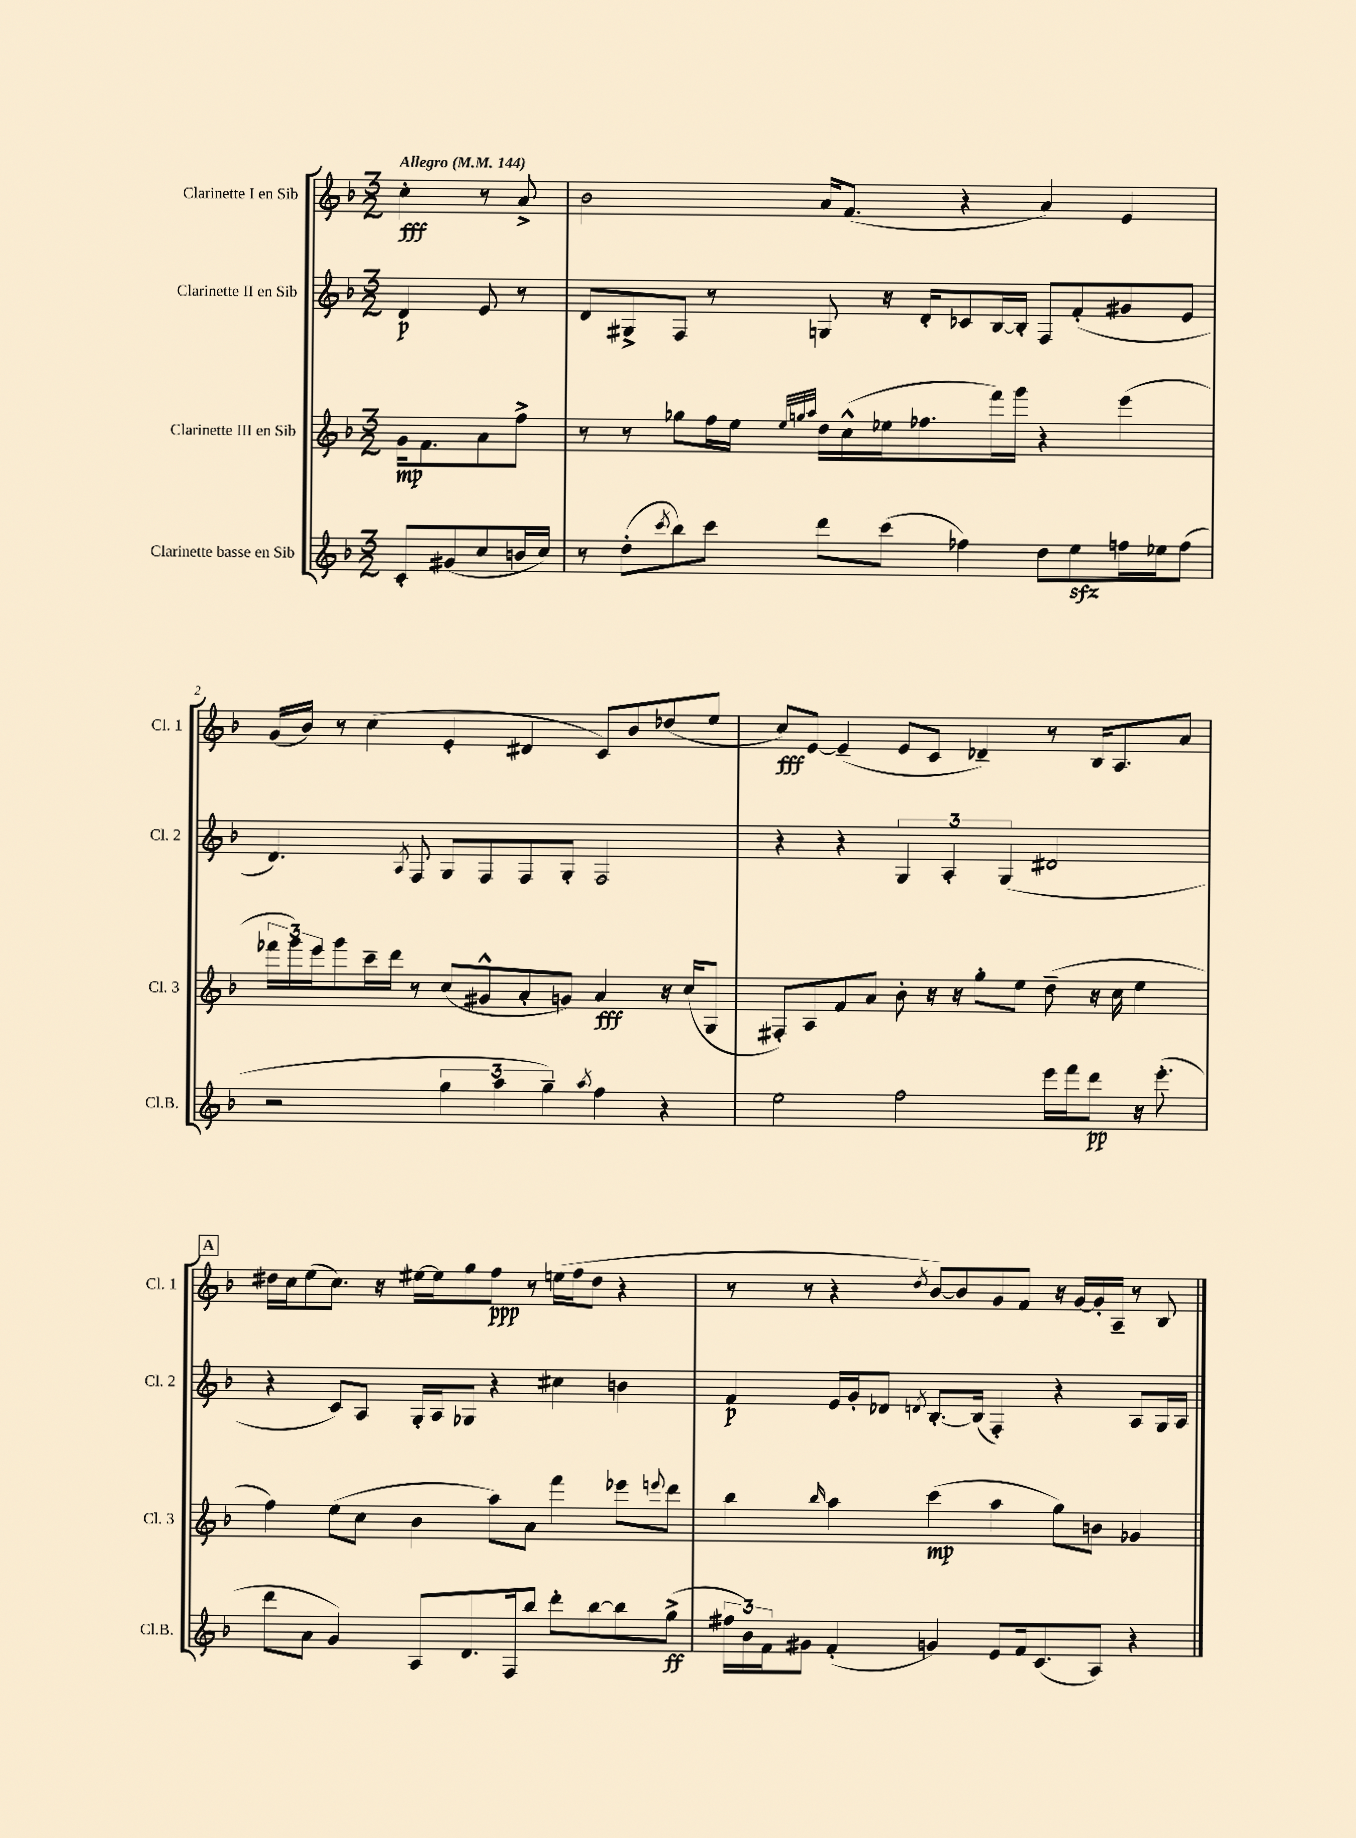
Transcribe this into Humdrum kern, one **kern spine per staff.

**kern	**kern	**kern	**kern
*staff4	*staff3	*staff2	*staff1
*clefG2	*clefG2	*clefG2	*clefG2
*k[b-]	*k[b-]	*k[b-]	*k[b-]
*M3/2	*M3/2	*M3/2	*M3/2
*MM144	*MM144	*MM144	*MM144
8c'	16g	4d	4cc'
.	8.f	.	.
(8g#	.	.	.
8cc	8a	8e	8r
16b	8ff^	8r	8a^
16cc)	.	.	.
=	=	=	=
8r	8r	8d	2b-
(8dd'	8r	8G#^	.
8qccc	.	.	.
8bb-)	8gg-	8F	.
8ccc	16ff	8r	.
.	16ee	.	.
.	32qqee	.	.
.	32qqgg	.	.
.	32qqaa	.	.
8ddd	16dd	8G	16a
.	(16cc^^	.	(8.f
(8ccc	16ee-	16r	.
.	8.ff-	16d'	.
4ff-)	.	8c-	4r
.	16fff)	[16B-	.
.	16ggg	16B-']	.
8dd	4r	8F	4a)
8ee	.	(8f'	.
16ff	(4eee	8g#	4e
16ee-	.	.	.
(8ff	.	8e	.
=	=	=	=
2r	24fff-	4.d)	(16g
.	24ggg)	.	.
.	.	.	16b-)
.	24eee	.	.
.	8ggg	.	8r
.	16ccc~	.	(4cc
.	16ddd	.	.
.	.	8qA	.
.	8r	8F	.
6gg	(8cc	8G	4e'
.	8g#^^	8F	.
6aa	.	.	.
.	8a'	8F	4d#
6gg~)	.	.	.
.	8g)	8G'	.
8qaa	.	.	.
4ff	4a	2F	8c)
.	.	.	8b-
4r	16r	.	(8dd-
.	(16cc	.	.
.	8G	.	8ee
=	=	=	=
2ee	8F#')	4r	8cc)
.	8A	.	[8e
.	8f	4r	(4e~]
.	8a	.	.
2ff	8b-'	6G	8e
.	16r	.	8c
.	.	6A'	.
.	16r	.	.
.	8gg'	.	4d-~)
.	.	(6G	.
.	8ee	.	.
16eee	(8dd~	2d#	8r
16fff	.	.	.
8ddd	16r	.	16B-
.	16cc	.	8.A
16r	4ee	.	.
(8.eee'	.	.	.
.	.	.	8a
=	=	=	=
8ddd	4ff)	4r	16dd#
.	.	.	16cc
8a	.	.	(8ee
4g)	(8ee	8c)	8.cc)
.	8cc	8A	.
.	.	.	16r
8A	4b-	16G'	[16ee#
.	.	16A	16ee#]
8.d	.	8G-	8gg
.	8aa)	4r	8ff
16F	.	.	.
8bb-	8a	.	8r
8ddd'	4fff	4cc#	(16ee
.	.	.	16ff
[8bb-	.	.	8dd#
8bb-]	8eee-	4b	4r
.	8qqeee	.	.
(8gg^	8ddd	.	.
=	=	=	=
24ff#	4bb-	4f	8r
24b-)	.	.	.
24f	.	.	.
8g#	.	.	8r
.	16qqbb-	.	.
(4f'	4aa	16e	4r
.	.	16g'	.
.	.	8d-	.
.	.	8qd	8qdd
4g)	(4ccc	[8.B-'	[8b-)
.	.	.	8b-]
.	.	(16B-]	.
8e	4aa	4F')	8g
16f	.	.	8f
(8.c	.	.	.
.	8gg)	4r	16r
.	.	.	[16g
8A)	8b	.	16g']
.	.	.	16A~
4r	4g-	8A	8r
.	.	16G	8B-
.	.	16A	.
==	==	==	==
*-	*-	*-	*-
